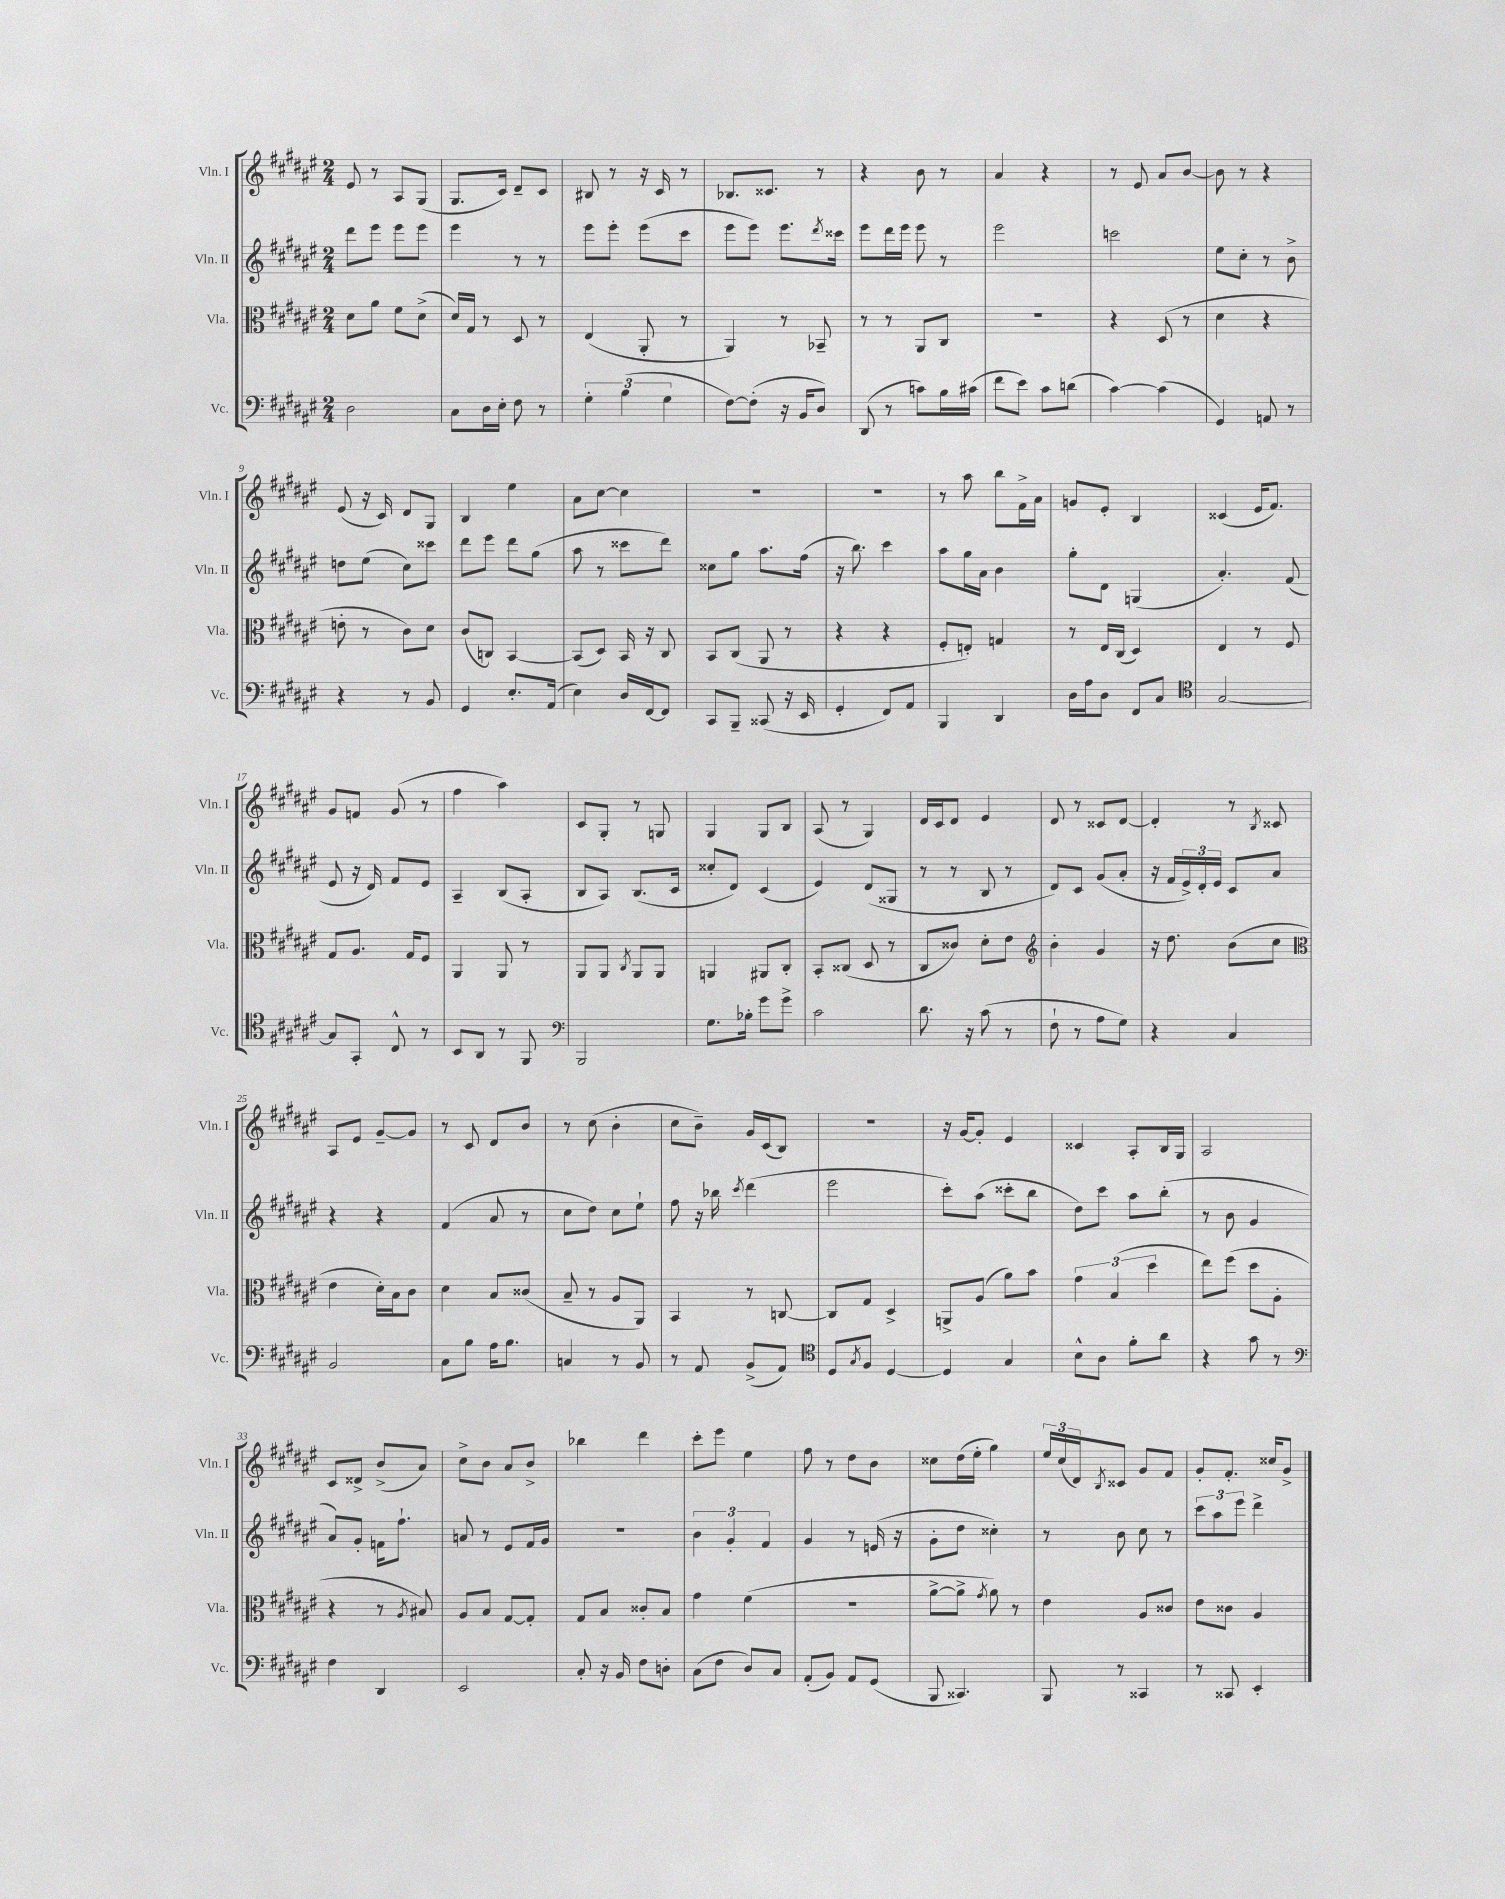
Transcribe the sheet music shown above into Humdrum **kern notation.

**kern	**kern	**kern	**kern
*part4	*part3	*part2	*part1
*staff4	*staff3	*staff2	*staff1
*I"Vc.	*I"Vla.	*I"Vln. II	*I"Vln. I
*I'Vc.	*I'Vla.	*I'Vln. II	*I'Vln. I
*clefF4	*clefC3	*clefG2	*clefG2
*k[f#c#g#d#a#e#]	*k[f#c#g#d#a#e#]	*k[f#c#g#d#a#e#]	*k[f#c#g#d#a#e#]
*M2/4	*M2/4	*M2/4	*M2/4
=1	=1	=1	=1
2D#\	8d#\L	8ddd#\L	8e#/
.	8a#\J	8eee#\J	8r
.	8f#\L	8eee#\L	8A#/L
.	(8d#^\J	8eee#\J	(8G#/J
=2	=2	=2	=2
8C#\L	16d#/LL)	4eee#\	8.G#/L
.	16G#/JJ	.	.
16D#\L	8r	.	.
16E#'\JJ	.	.	16c#/Jk)
8F#\	8D#/	8r	8d#~/L
8r	8r	8r	8c#/J
=3	=3	=3	=3
6G#'\	(4E#/	8eee#\L	8B#X/
.	.	8eee#'\J	8r
(6B\	.	.	.
.	8AA#'/	(8eee#\L	16r
.	.	.	16c#/
6G#\	.	.	.
.	8r	8ccc#\J	8r
=4	=4	=4	=4
[8F#\L)	4AA#/)	8eee#\L	8.B-X/L
(8F#'\J]	.	8eee#\J)	.
.	.	.	8.c##X/J
16r	8r	8.eee#\L	.
16BB/KL	.	.	.
8D#/J)	8BB-X~/	.	8r
.	.	8qddd#/	.
.	.	16ccc##X\Jk	.
=5	=5	=5	=5
(8DD#/	8r	8eee#\L	4r
8r	8r	16ddd#\L	.
.	.	16eee#\JJ	.
8cn\L)	8AA#/L	8eee#\	8b\
16B\L	8C#/J	8r	8r
(16c#X\JJ	.	.	.
=6	=6	=6	=6
8f#\L	2r	2eee#\	4a#/
8e#\J)	.	.	.
8c#\L	.	.	4r
(8dn\J	.	.	.
=7	=7	=7	=7
[4c#\)	4r	2cccn\	8r
.	.	.	8e#/
(4c#\]	(8D#/	.	8a#/L
.	8r	.	[8b/J
=8	=8	=8	=8
4GG#/)	4d#\	8ee#\L	8b\]
.	.	8cc#'\J	8r
8AAn/	4r	8r	4r
8r	.	8b^\	.
!!LO:LB:g=z
=9	=9	=9	=9
4r	8en'\	8ddn\L	(8e#/
.	8r	(8ee#\J	16r
.	.	.	16c#/)
8r	8c#\L)	8cc#\L)	8d#/L
8BB/	8d#\J	8ccc##X\J	8G#/J
=10	=10	=10	=10
4GG#/	(8c#/L	8ddd#\L	4B/
.	8Cn/J)	8eee#\J	.
8.E#'/L	[4BB/	8ddd#\L	4ee#\
.	.	(8gg#\J	.
(16AA#/Jk	.	.	.
=11	=11	=11	=11
4E#\)	(8BB/L]	8aa#\	8a#\L
.	8D#/J)	8r	[8cc#\J
16D#/LL	16BB/	8ccc##X\L	4cc#\]
[16FF#/J	16r	.	.
8FF#/J]	8C#/	8ddd#\J)	.
=12	=12	=12	=12
8CC#/L	8BB/L	8cc##X\L	2r
8BBB~/J	(8C#/J	8gg#\J	.
(8CC##X/	8AA#/	8.aa#\L	.
16r	8r	.	.
16EE#/	.	(16ff#\Jk	.
=13	=13	=13	=13
4GG#'/	4r	16r	2r
.	.	8.bb\)	.
8FF#/L)	4r	4ccc#\	.
8AA#/J	.	.	.
=14	=14	=14	=14
4BBB/	8F#'/L	8aa#\L	8r
.	8En'/J)	16gg#\L	8aa#\
.	.	16a#\JJ	.
4DD#/	4Gn/	4b\	8bb\L
.	.	.	16f#^\L
.	.	.	16a#\JJ
=15	=15	=15	=15
16D#\LL	8r	8gg#'\L	8gn/L
16A#\J	.	.	.
8D#\J	16E#/LL	8d#\J	8e#'/J
.	(16C#/JJ	.	.
8FF#/L	4D#/)	(4Gn/	4B/
8C#/J	.	.	.
=16	=16	=16	=16
*clefC4	*	*	*
[2G#/	4E#/	4.a#'/)	(4c##X/
.	8r	.	16e#/KL
.	.	.	8.f#/J)
.	8F#/	(8f#/	.
!!LO:LB:g=z
=17	=17	=17	=17
8G#/L]	8G#/L	8e#/	8g#/L
8GG#'/J	8.A#/J	16r	8fn/J
.	.	16d#/)	.
8C#^^/	.	8f#/L	(8g#/
.	16G#/KL	.	.
8r	8F#/J	8e#/J	8r
=18	=18	=18	=18
8BB/L	4AA#/	4A#~/	4ff#\
8AA#/J	.	.	.
8r	8AA#/	(8B/L	4aa#\)
8FF#/	8r	8A#'/J	.
=19	=19	=19	=19
*clefF4	*	*	*
2BBB/	8AA#/L	8B/L	8c#/L
.	8AA#/J	8A#/J)	8G#'/J
.	8qC#/	.	.
.	8AA#/L	(8.B/L	8r
.	8AA#/J	.	8Gn/
.	.	16c#/Jk	.
=20	=20	=20	=20
8.G#\L	4AAn/	8cc##X'/L	4G#/
.	.	8d#/J)	.
16B-X'\Jk	.	.	.
8g#\L	8AA#X/L	(4c#/	8G#/L
8g#^\J	8C#'/J	.	8B/J
=21	=21	=21	=21
2c#\	8BB'/L	4e#/)	(8A#/
.	(8C##X/J	.	8r
.	8D#/	(8d#/L	4G#/)
.	8r	8G##X/J	.
=22	=22	=22	=22
8.d#\	8C#/L	8r	16d#/LL
.	.	.	16c#/J
.	8c##X/J)	8r	8d#/J
16r	.	.	.
(8c#\	8d#'\L	8B/	4e#/
8r	8e#\J	8r	.
=23	=23	=23	=23
*	*clefG2	*	*
8F#`\	4b'\	8d#/L)	8d#/
8r	.	8c#/J	8r
8A#\L	4g#/	(8g#/L	8c##X/L
8G#\J)	.	8a#'/J	[8d#/J
=24	=24	=24	=24
4r	16r	16r	4d#'/]
.	8.dd#\	16f#/LL	.
.	.	24e#^/)	.
.	.	24d#'/	.
.	.	24e#/JJ	.
4C#/	(8b\L	8c#/L	8r
.	.	.	8qB/
.	8cc#\J	8a#/J	8c##X/
!!LO:LB:g=z
=25	=25	=25	=25
*	*clefC3	*	*
2BB/	4e#\	4r	8A#/L
.	.	.	8e#/J
.	16d#'\LL)	4r	[8g#~/L
.	16B\J	.	.
.	8c#\J	.	8g#/J]
=26	=26	=26	=26
8C#\L	4d#\	(4f#/	8r
8B\J	.	.	8c#/
16A#\KL	8B/L	8a#/	8d#/L
8.B\J	.	.	.
.	(8c##X/J	8r	8b/J
=27	=27	=27	=27
4Cn/	8B~/	8cc#\L	8r
.	8r	8dd#\J)	(8cc#\
8r	8A#/L	8cc#\L	4b'\
8BB/	8AA#/J)	8ee#`\J	.
=28	=28	=28	=28
8r	4BB/	8ff#\	8cc#\L
8AA#/	.	16r	8b~\J)
.	.	16bb-X\	.
.	.	8qccc#/	.
(8BB^/L	8r	(4ddd#\	16g#/LL
.	.	.	(16c#/J
8AA#/J)	[8Cn/	.	8B/J)
=29	=29	=29	=29
*clefC4	*	*	*
8D#/L	8C/L]	2eee#\	2r
8qG#/	.	.	.
8F#/J	8G#/J	.	.
[4D#/	4D#^/	.	.
=30	=30	=30	=30
4D#/]	8AAn^/L	8ccc#'\L)	16r
.	.	.	[16g#/KL
.	(8A#/J	(8aa#\J	8g#'/J]
4G#/	8a#\L)	8ccc##X'\L	4e#/
.	8b\J	8bb\J	.
=31	=31	=31	=31
8B^^\L	6g#\	8dd#\L)	4c##X/
8A#\J	.	8ccc#\J	.
.	(6B/	.	.
8f#'\L	.	8aa#\L	8A#'/L
.	6dd#\	.	.
8a#\J	.	(8bb'\J	16B/L
.	.	.	16G#/JJ
=32	=32	=32	=32
4r	8ee#\L)	8r	2A#/
.	(8ff#\J	8b\	.
8g#\	8dd#\L	4g#/	.
8r	8A#'\J	.	.
!!LO:LB:g=z
=33	=33	=33	=33
*clefF4	*	*	*
4F#\	4r	8a#/L)	8c#/L
.	.	8g#'/J	8d##X^/J
4DD#/	8r	16fn\KL	(8b^/L
.	.	8.ff#`\J	.
.	8qA#/	.	.
.	8B#X/)	.	8a#/J)
=34	=34	=34	=34
2EE#/	8A#/L	8an/	8cc#^\L
.	8B/J	8r	8b\J
.	[8G#/L	8e#/L	8a#/L
.	8G#'/J]	16f#/L	8b^/J
.	.	16g#/JJ	.
=35	=35	=35	=35
8C#'/	8G#/L	2r	4bb-X\
16r	8B/J	.	.
16BB/	.	.	.
8F#\L	8c##X'/L	.	4ddd#\
8Dn'\J	8B/J	.	.
=36	=36	=36	=36
(8C#\L	4g#\	6b\	8ccc#'\L
8F#\J	.	.	8eee#\J
.	.	6g#'/	.
8D#/L)	(4f#\	.	4ee#\
.	.	6f#/	.
8C#/J	.	.	.
=37	=37	=37	=37
(8AA#'/L	2r	4g#/	8ff#\
8BB/J)	.	.	8r
8AA#/L	.	8r	8dd#\L
(8GG#/J	.	(16en/	8b\J
.	.	16r	.
=38	=38	=38	=38
8BBB/	[8a#^\L	8g#'\L	8cc##X\L
4.CC##X/)	8a#^\J]	8dd#\J	(16dd#\L
.	.	.	16ee#'\JJ
.	8qg#/	.	.
.	8a#\)	4cc##X'\)	4gg#\)
.	8r	.	.
=39	=39	=39	=39
8BBB/	4e#\	8r	24ee#/LL
.	.	.	(24cc#/
.	.	.	24d#/J)
.	.	.	8qB/
8r	.	8b\	8c##X/J
4CC##X/	8A#/L	8cc#\	8g#/L
.	8c##X/J	8r	8f#/J
=40	=40	=40	=40
8r	8e#\L	12ccc#\L	8g#'/L
.	.	12aa#\	.
8CC##X/	8c##X\J	.	8.f#'/J
.	.	12eee#\J	.
4EE#'/	4A#/	4ddd#^\	.
.	.	.	16cc##X/KL
.	.	.	8g#^/J
==	==	==	==
*-	*-	*-	*-
